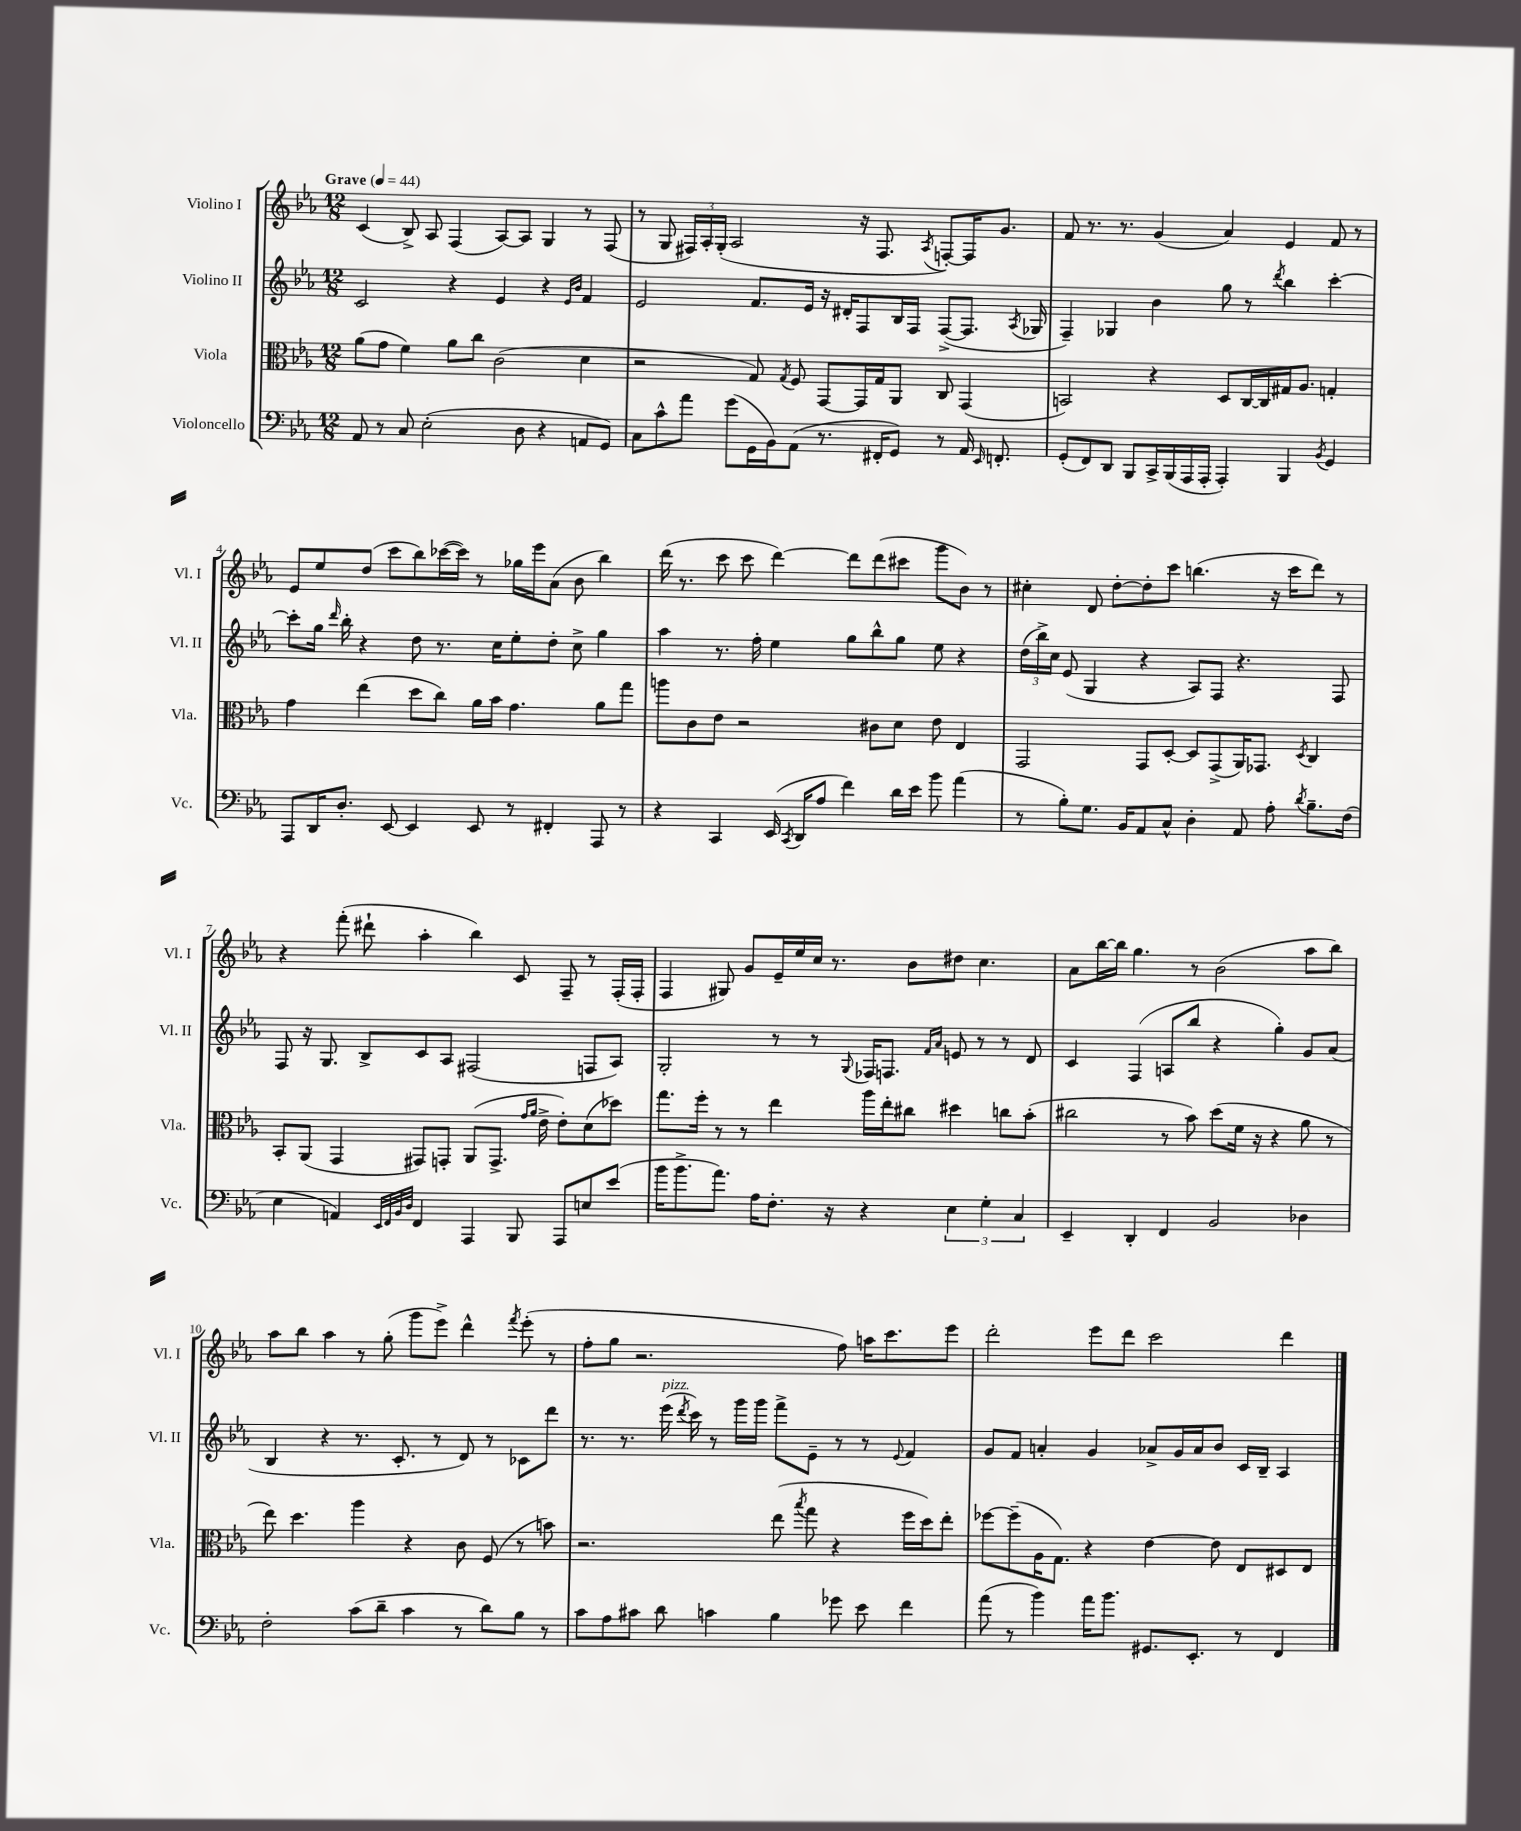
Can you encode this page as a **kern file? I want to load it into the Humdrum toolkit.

**kern	**kern	**kern	**kern
*part4	*part3	*part2	*part1
*staff4	*staff3	*staff2	*staff1
*I"Violoncello	*I"Viola	*I"Violino II	*I"Violino I
*I'Vc.	*I'Vla.	*I'Vl. II	*I'Vl. I
*clefF4	*clefC3	*clefG2	*clefG2
*k[b-e-a-]	*k[b-e-a-]	*k[b-e-a-]	*k[b-e-a-]
*M12/8	*M12/8	*M12/8	*M12/8
*MM44	*MM44	*MM44	*MM44
=1	=1	=1	=1
!	!	!	!LO:TX:a:B:t=Grave
8AA-/	(8a-\L	2c/	(4c/
8r	8g\J	.	.
8C/	4f\)	.	8B-^/)
(2E-'\	.	.	8A-/
.	8a-\L	4r	(4F/
.	8cc\J	.	.
.	(2c\	4e-/	[8A-/L)
8D\	.	.	8A-/J]
4r	.	4r	4G/
.	.	16qqe-/LL	.
.	.	16qqb-/JJ	.
8AAn/L	4d\	4f/	8r
8GG/J)	.	.	(8F/
=2	=2	=2	=2
8C\L	2r	2e-/	8r
8c^^\	.	.	8G/
8a-\J	.	.	24F#X/LL)
.	.	.	24A-'/
.	.	.	(24G'/JJ
(8g\L	.	.	2A-/
16GG\L	8G/)	8.f/L	.
16BB-\J)	.	.	.
.	8qG/	.	.
(8AA-\J	8F/	.	.
.	.	16e-/Jk	.
8.r	[8GG/L	16r	.
.	.	16d#X'/KL	.
.	16GG/L]	8F/	16r
16FF#X'/KL	16G/J	.	8.F#/
8GG/J)	8AA-/J	16B-/L	.
.	.	16F/JJ	.
.	.	.	8qA-/
8r	8C/	([8F^/L	[8Fn'/L)
16AA-/	(4GG/	8.F/J]	16F/K]
16qqEE-/	.	.	.
8.FFn'/	.	.	8.g/J
.	.	8qA-/	.
.	.	16G-X/	.
=3	=3	=3	=3
(8GG'/L	2BBn/)	4F~/)	8f/
8FF/)	.	.	8.r
8DD/J	.	4G-X/	.
.	.	.	8.r
8BBB-/L	.	.	.
16CC^/L	4r	4b-\	(4g/
(16BBB-/	.	.	.
16AAA-/	.	.	.
16AAA-'/JJ	.	.	.
4AAA-'/)	8D/L	8gg\	4a-/)
.	[16C/L	8r	.
.	16C/]	.	.
.	.	8qddd/	.
4BBB-/	16G#X/J	4bb-\	4e-/
.	8.A-/J	.	.
8qBB-/	.	.	.
4GG/	4Gn'/	[4ccc'\	8f/
.	.	.	8r
!!LO:LB:g=z
=4	=4	=4	=4
8AAA-/L	4g\	8ccc'\L]	8e-/L
16DD/K	.	16gg\Jk	8ee-/
.	.	16qqddd/	.
8.D'/J	.	16bb-'\	.
.	(4ee-\	4r	(8dd/J
[8EE-/	.	.	8ccc\L
4EE-/]	8dd\L	8dd\	8bb-\)
.	8cc\J)	8.r	([16ccc-X\L
.	.	.	16ccc-\JJ])
8EE-/	16a-\LL	.	8r
.	16b-\JJ	16cc\KL	.
8r	4.g\	8ee-'\	16gg-X\LL
.	.	.	16eee-\J
4FF#X'/	.	8dd'\J	(8a-\J
.	.	8cc^\	8b-\
8AAA-/	8a-\L	4gg\	4bb-\)
8r	8gg\J	.	.
=5	=5	=5	=5
4r	8aan\L	4aa-\	(16ddd\
.	.	.	8.r
.	8c\	.	.
4CC/	8e-\J	8.r	8ccc\
.	2r	.	8ccc\
.	.	16ff'\	.
(16EE-/	.	4ee-\	[4ddd\)
8qCC/	.	.	.
16DD/KL	.	.	.
8A-/J	.	.	.
4f\)	.	8gg\L	8ddd\L]
.	8c#X\L	8bb-^^\	(8ddd\
16d\LL	8d\J	8gg\J	8ccc#X\J
16e-\JJ	.	.	.
8b-\	8e-\	8ee-\	8ggg\L
(4a-\	4E-/	4r	8b-\J)
.	.	.	8r
=6	=6	=6	=6
8r	2GG/	(24dd\LL	4cc#X'\
.	.	24bb-^\)	.
.	.	24cc\JJ	.
8B-'\L)	.	(8e-/	.
8.G\J	.	4G/	8d/
.	.	.	[8dd'\L
16BB-/KL	.	.	.
8AA-/	8GG/L	4r	8dd'\]
8C^^/J	[8D'/J	.	8ccc\J
4D'\	8D/L]	8A-/L)	(4.bbn\
.	(8GG^/	8F/J	.
8AA-/	16AA-/K)	4.r	.
.	8.GG-X/J	.	.
8A-'\	.	.	16r
.	.	.	16ccc\KL
8qd/	8qD/	.	.
8.B-~\L	4C/	.	8ddd\J)
.	.	8F/	8r
(16F\Jk	.	.	.
!!LO:LB:g=z
=7	=7	=7	=7
4E-\	8BB-'/L	8F/	4r
.	(8AA-/J	16r	.
.	.	8.G/	.
4AAn/)	4GG/	.	(8fff'\
.	.	8B-^/L	8ddd#X`\
32qqEE-/LLL	.	.	.
32qqFF/	.	.	.
32qqBB-/	.	.	.
32qqD/JJJ	.	.	.
4FF/	8GG#X/L)	8c/	4aa-'\
.	8GGn'/J	8A-/J	.
4AAA-/	(8AA-/L	(2F#X/	4bb-\)
.	8.GG^/J	.	.
8BBB-/	.	.	8c/
.	16qqg/LL	.	.
.	16qqa-/JJ	.	.
.	16e-^\	.	.
8AAA-/L	8e-'\L)	.	8F~/
8En/	(8d\	8Fn/L	8r
(8e-/J	8dd-X\J)	8A-/J)	(16F'/LL
.	.	.	16F'/JJ
=8	=8	=8	=8
16b-\KL	8.gg\L	2G'/	4F/
8.b-^\	.	.	.
.	16ff'\Jk	.	.
8.a-\J)	8r	.	8G#X/)
.	8r	.	8g/L
16A-\KL	.	.	.
8.F'\J	4ee-\	8r	16e-~/L
.	.	.	16ee-/
.	.	8r	16cc/JJ
16r	.	.	8.r
.	.	8qqG/	.
4r	16aa-\LL	16F-X/KL	.
.	16ee-'\J	8.Fn/J	.
.	8cc#X\J	.	8b-\L
.	.	16qqf/LL	.
.	.	16qqa-/JJ	.
6E-\	4dd#X\	8en/	8dd#X\J
.	.	8r	4.cc\
6G'\	.	.	.
.	8ccn\L	8r	.
6C/	.	.	.
.	(8b-'\J	8d/	.
=9	=9	=9	=9
4EE-~/	2cc#X\	4c/	8a-\L
.	.	.	[16bb-\L
.	.	.	16bb-\JJ]
4DD'/	.	(4F/	4.gg\
4FF/	8r	8An/L	.
.	8b-\)	8bb-/J	8r
2BB-/	(8dd\L	4r	(2b-\
.	16f\Jk	.	.
.	16r	.	.
.	4r	4gg'\)	.
4D-X\	8a-\	8g/L	8aa-\L
.	8r	(8a-/J	8bb-\J)
!!LO:LB:g=z
=10	=10	=10	=10
2F'\	8ee-\)	4B-/	8aa-\L
.	4.dd\	.	8bb-\J
.	.	4r	4aa-\
(8c\L	4aa-\	8.r	8r
8d~\J	.	.	(8gg'\
.	.	8.c'/	.
4c\	4r	.	8ggg\L
.	.	8r	8eee-^\J)
8r	8c\	8d/)	4ddd^^\
8d\L)	(8F/	8r	.
.	.	.	8qfff/
8B-\J	8r	8c-X\L	(8eee-'\
8r	8bn\)	8ddd\J	8r
=11	=11	=11	=11
8c\L	2.r	8.r	8ff'\L
8A-\	.	.	8gg\J
.	.	8.r	.
8c#X\J	.	.	2.r
!	!	!LO:TX:a:i:t=pizz.	!
8d\	.	(16eee-\	.
.	.	8qddd/	.
.	.	16ccc\)	.
4cn\	.	8r	.
.	.	16ggg\LL	.
.	.	16ggg\JJ	.
4B-\	(8ee-\	8fff^\L	.
.	8qbb-/	.	.
.	8gg\	8e-~\J	.
8g-X\	4r	8r	8ff\)
8e-\	.	8r	16aan\KL
.	.	.	8.ccc\
.	.	8qqe-/	.
4f\	16ff\LL	4f/	.
.	16dd\J)	.	.
.	8ee-'\J	.	8eee-\J
=12	=12	=12	=12
(8a-\	[8ff-X\L	8g/L	2ddd'\
8r	(8ff-~\]	8f/J	.
4b-\)	16A-\K	4an'/	.
.	8.G\J)	.	.
16a-\KL	4r	4g/	8eee-\L
8.b-\J	.	.	.
.	.	.	8ddd\J
8.GG#X/L	[4e-\	8a-X^/L	2ccc\
.	.	16g/L	.
8.EE-'/J	.	16a-/J	.
.	8e-\]	8b-/J	.
8r	8E-/L	16c/LL	.
.	.	16B-~/JJ	.
4FF/	8D#X/	4A-/	4ddd\
.	8E-/J	.	.
==	==	==	==
*-	*-	*-	*-
